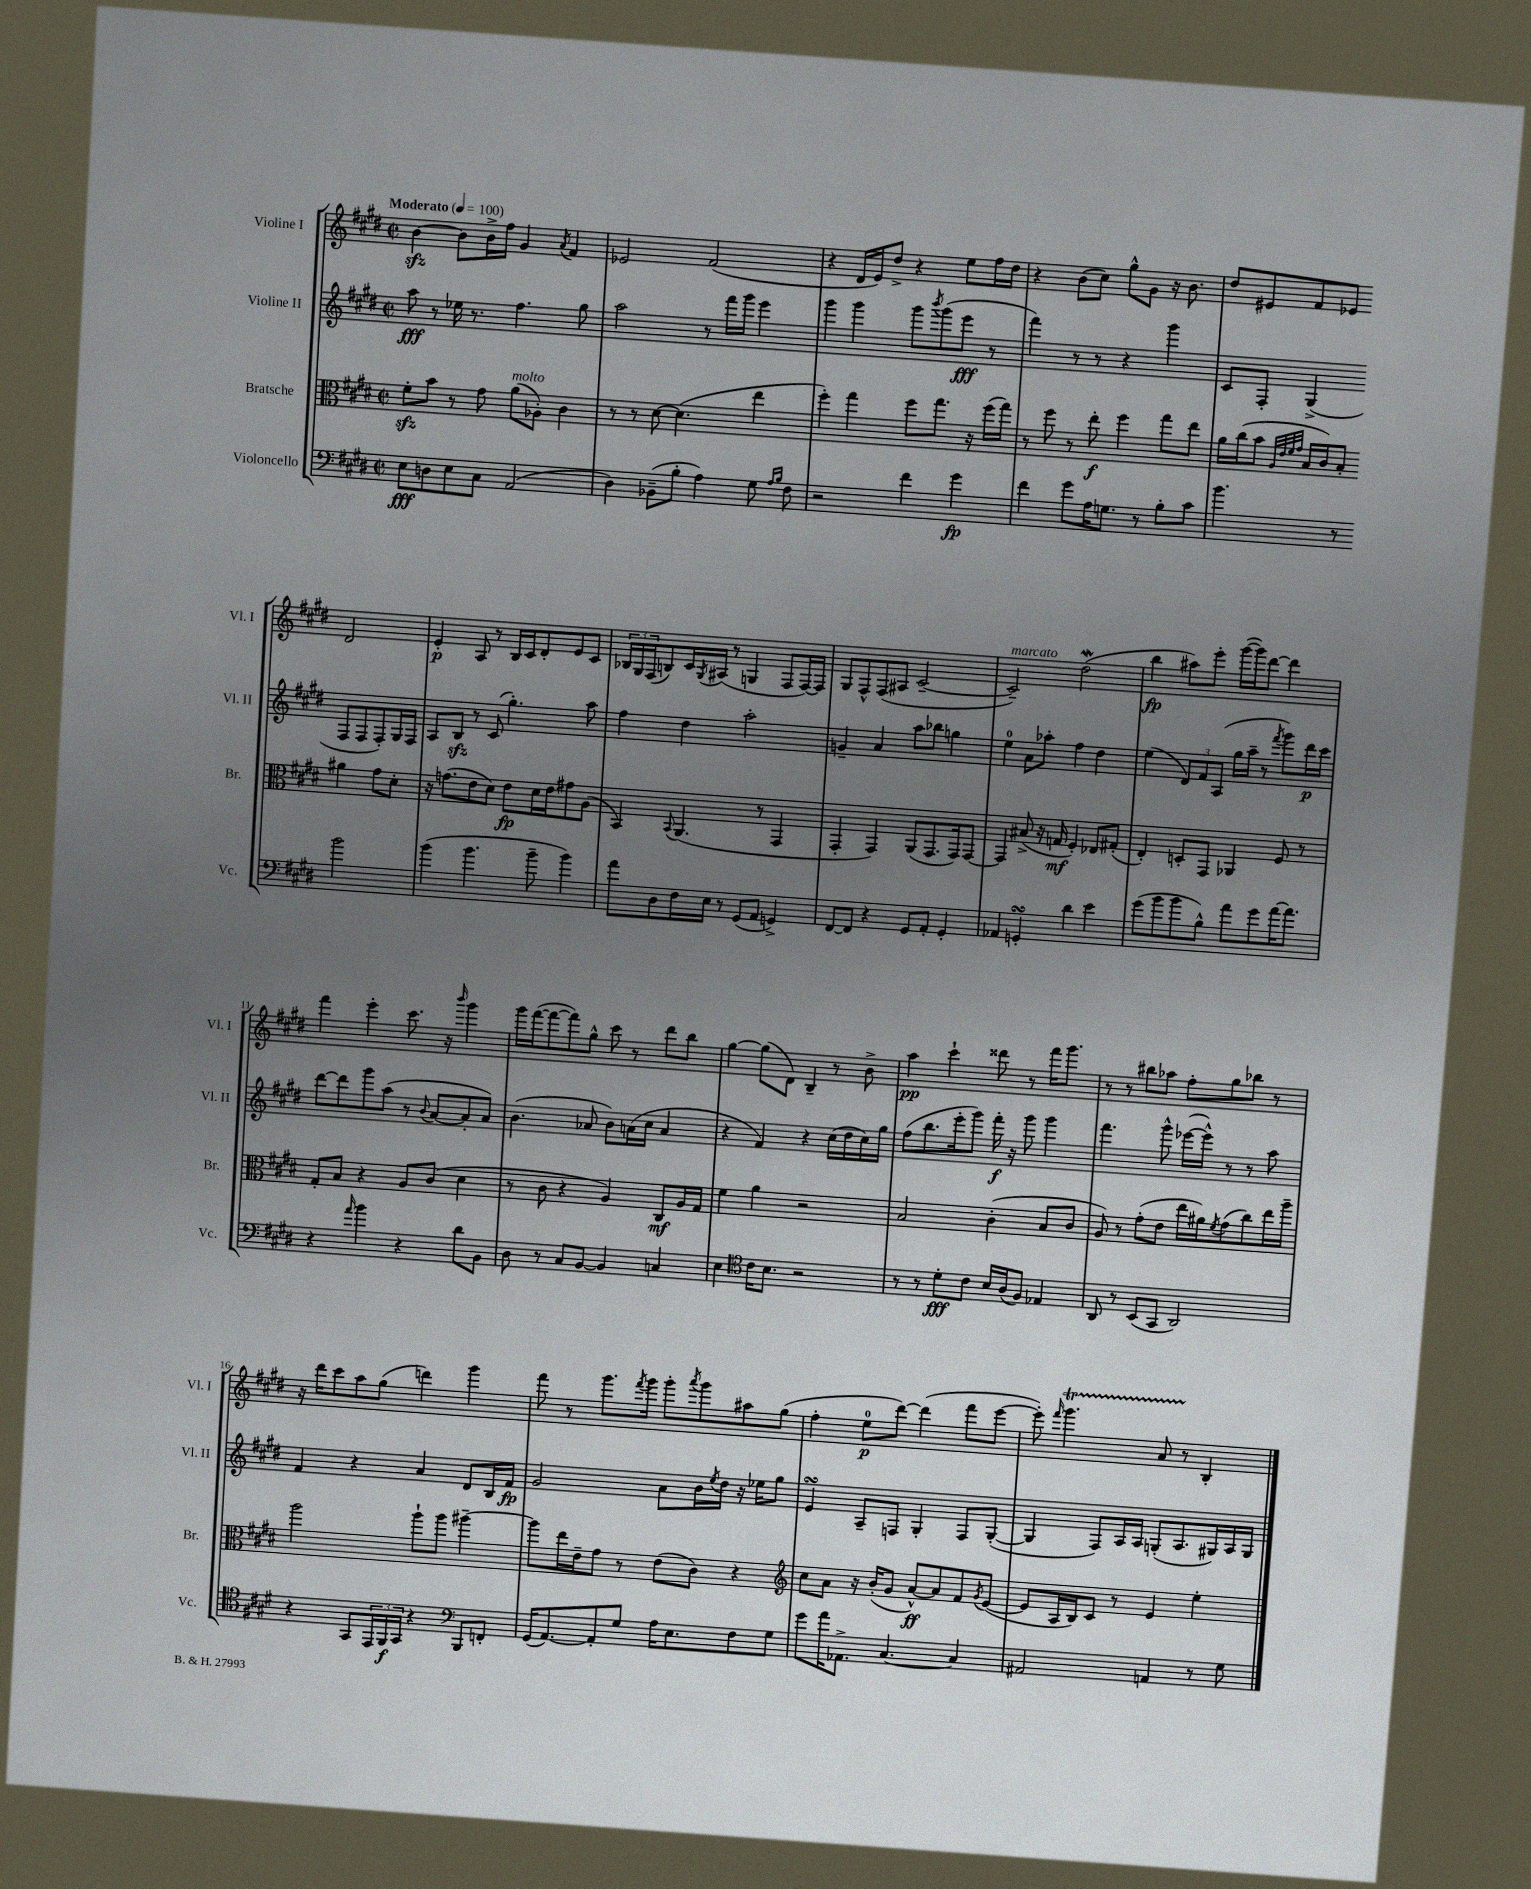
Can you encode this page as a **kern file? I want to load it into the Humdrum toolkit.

**kern	**kern	**kern	**kern
*staff4	*staff3	*staff2	*staff1
*clefF4	*clefC3	*clefG2	*clefG2
*k[f#c#g#d#]	*k[f#c#g#d#]	*k[f#c#g#d#]	*k[f#c#g#d#]
*M2/2	*M2/2	*M2/2	*M2/2
*met(c|)	*met(c|)	*met(c|)	*met(c|)
*MM100	*MM100	*MM100	*MM100
8E	8f#'	8aa	[4b
8D	8b	8r	.
8E	8r	16ee-	8b]
.	.	8.r	.
8C#	8g#	.	16b^
.	.	.	16ff#
(2AA	(8a	4.ff#	4g#
.	8A-')	.	.
.	.	.	8qa
.	4c#	.	4f#
.	.	8gg#	.
=	=	=	=
4D#)	8r	2aa	2e-
.	8r	.	.
(8BB-~	[8d#	.	.
8B'	(4.d#]	.	.
4A)	.	8r	(2f#
.	.	16fff#	.
.	.	16ggg#	.
8G#	4ee	4eee	.
16qqA	.	.	.
16qqB	.	.	.
8F#	.	.	.
=	=	=	=
2r	4ff#')	4ggg#	4r
.	4gg#	4ggg#	16d#
.	.	.	16e)
.	.	.	8dd#^
4f#	8ff#	8ggg#	4r
.	.	8qbbb	.
.	8.gg#	(8ggg#	.
4g#	.	8eee	8ee
.	16r	.	.
.	(16ff#	8r	16ff#
.	16gg#)	.	16dd#
=	=	=	=
4f#	8r	4fff#)	4r
.	8ff#	.	.
8g#	8r	8r	(8b
16A	8ee'	8r	8cc#)
8.G	.	.	.
.	4ff#	4r	8gg#^^
8r	.	.	8g#
8B'	8gg#	4ggg#	16r
.	.	.	8.b
8c#	8ee	.	.
=	=	=	=
4.b	16a	8c#	8dd#
.	(16cc#	.	.
.	8b	8F#'	8e#
.	32qqA	.	.
.	32qqe	.	.
.	32qqf#	.	.
.	32qqg#	.	.
.	16B	(4G#^	8f#
.	16c#)	.	.
8r	8B'	.	8e-
2b	4a#	8F#	2d#
.	.	8F#	.
.	8g#	8F#')	.
.	8d#'	16G#	.
.	.	16F#	.
=	=	=	=
(4b	16r	8A	4e'
.	(8.g	.	.
.	.	8B	.
4.b	8e	8r	8A
.	8d#)	(8c#	8r
.	8e	4.gg#')	16B
.	.	.	16c#
8b~	16d#	.	8d#'
.	16e	.	.
4b)	8g#	.	8e
.	(8A	8aa	8c#
=	=	=	=
8a	4BB)	4ff#	24B-
.	.	.	24G#
.	.	.	(24F#
8D#	.	.	8B)
.	8qqBB	.	.
16F#	(4.AA	4dd#	16c#
.	.	.	8qG#
16E	.	.	(16A#
8r	.	.	8r
(8GG#	.	2aa'	4G
8AA	8r	.	.
4GG^)	4GG#	.	8F#
.	.	.	[16F#)
.	.	.	16F#]
=	=	=	=
[8FF#	4GG#'	4g~	8G#
8FF#]	.	.	8F#^^
4r	4GG#)	4a	(8F#
.	.	.	8A#
8GG#	(8AA	8aa	[2c#~
8AA'	8.GG#	8bb-	.
4GG#'	.	4gg	.
.	16GG#)	.	.
.	[8GG#	.	.
=	=	=	=
4AA-	4GG#]	4ee	2c#~])
4GG'	(8B#^	8a	.
.	16r	8aa-'	.
.	16G	.	.
4d#	4F#')	4ff#	(2dd#
4e	8E-	4dd#	.
.	(8G#'	.	.
=	=	=	=
(8g#	4E')	(4ee	4bb
8b	.	.	.
8b	8D'	12d#)	8aa#)
.	.	12f#	.
8B^^)	8GG#	.	8eee'
.	.	(12A	.
8a	4AA-	16gg#	([16ggg#
.	.	16aa~	16ggg#])
8g#	.	8r	[8ddd#
.	.	8qfff#	.
[16a	8F#	8ggg#)	4ddd#]
8.a]	.	.	.
.	8r	16ddd#	.
.	.	16ccc#	.
=	=	=	=
4r	8G#'	[8ddd#	4fff#
.	8B	8ddd#]	.
16qqa	.	.	.
4b	4r	8ggg#	4eee'
.	.	(8aa	.
4r	8A	8r	8.ccc#
.	.	8qqb	.
.	(8c#	[8a	.
.	.	.	16r
.	.	.	16qqbbb
8d#	4d#	8a']	4ggg#
8BB	.	8a)	.
=	=	=	=
8D#	8r	(4.b	16ggg#
.	.	.	([16fff#
8r	8c#	.	8fff#_
8C#	4r	.	8fff#])
[8BB	.	8a-	8gg#^^
4BB]	4A)	8b)	8ccc#
.	.	(16a	8r
.	.	16cc#	.
4C	8C#	4a	8ddd#
.	16A	.	8bb
.	16G#	.	.
=	=	=	=
4E	4f#	4r	[4gg#
*clefC4	*	*	*
16c#	4a	4f#)	(8gg#]
8.B	.	.	.
.	.	.	8d#)
2r	2r	4r	4B~
.	.	(16cc#	8r
.	.	16dd#	.
.	.	16cc#)	8b^
.	.	16gg#	.
=	=	=	=
8r	2B	(8ff#	4aa
8r	.	8.bb	.
8d#'	.	.	4ccc#`
.	.	16eee'	.
8c#	.	8ggg#)	.
16B	(4c#'	16fff#'	8ddd##
(16A	.	16r	.
8F#)	.	8ggg#	8r
4E-	8B	4ggg#	16fff#
.	.	.	8.ggg#
.	8c#	.	.
=	=	=	=
8AA	8A)	4.fff#	8r
8r	8r	.	8r
(8BB	(8g#'	.	8bb#
8GG#	8e	8ggg#^^	8aa-
2AA)	16ee	([16eee-	8ff#'
.	16a#)	16eee-^^])	.
.	8qf#	.	.
.	(8g#	8r	8gg#
.	8cc#)	8r	8bb-
.	16ee	8aa	8r
.	16aa~	.	.
=	=	=	=
4r	2aa	4f#	16r
.	.	.	16ddd#
.	.	.	8ccc#
8GG#	.	4r	8aa
24EE	.	.	(8gg#
24FF#	.	.	.
24GG#	.	.	.
4r	8aa`	4a	4ddd)
.	8aa	.	.
*clefF4	*	*	*
8BBB	[4aa#~	8d#	4ggg#
8FF'	.	16B	.
.	.	16f#	.
=	=	=	=
(16GG#	8aa#]	2g#	8fff#
[8.AA)	.	.	.
.	16ee	.	8r
.	16e~	.	.
8AA']	8g#	.	8.ggg#
8G#	8r	.	.
.	.	.	8qfff#
.	.	.	16ggg#
16A	(8e	8a	8ggg#'
8.E	.	.	.
.	.	.	8qaaa
.	8c#)	16b	8ggg#
.	.	8qee	.
.	.	16dd#	.
8F#	4r	16r	8aa#
.	.	16ee-	.
8G#	.	8gg#	(8gg#
=	=	=	=
*	*clefG2	*	*
8g#	8cc#	4e	4ff#'
16a	8a	.	.
8.AA-^	.	.	.
.	16r	8A~	8ee
.	(16b'	.	.
[4.C#	8g#	8F	[8ddd#)
.	[8a^^)	4G#'	(4ddd#]
.	8a]	.	.
4C#]	8f#	8F	8fff#
.	8qg#	.	.
.	([8e	([8G#'	[8eee
=	=	=	=
2AA#	8e]	4G#]	8eee'])
.	.	.	16qqfff#
.	16A	.	4.ggg#
.	16B)	.	.
.	8c#	8F#)	.
.	8r	16A	.
.	.	16A	.
4AA	4e	(8G'	8a
.	.	8.A	8r
8r	4ee'	.	4B'
.	.	16G#)	.
8G#	.	16A	.
.	.	16G#	.
==	==	==	==
*-	*-	*-	*-
